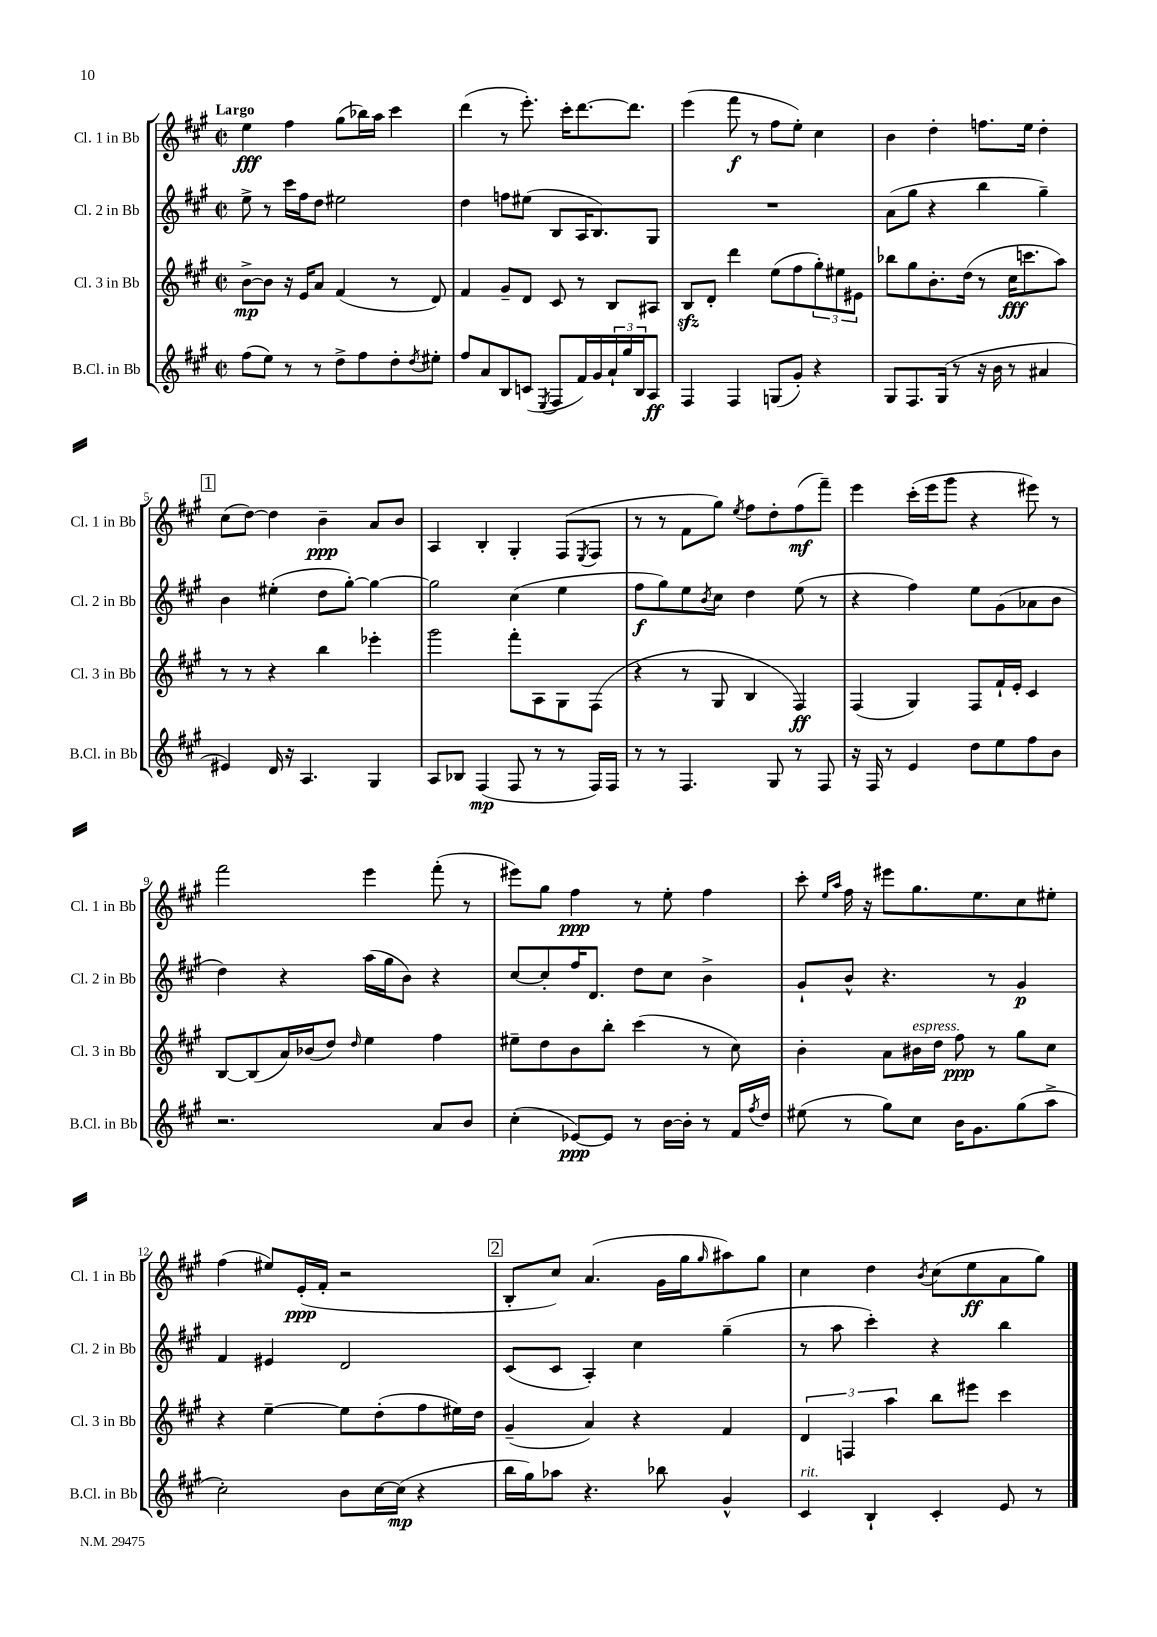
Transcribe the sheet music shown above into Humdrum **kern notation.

**kern	**dynam	**kern	**dynam	**kern	**dynam	**kern	**dynam
*part4	*part4	*part3	*part3	*part2	*part2	*part1	*part1
*staff4	*staff4	*staff3	*staff3	*staff2	*staff2	*staff1	*staff1
*I"B.Cl. in Bb	*	*I"Cl. 3 in Bb	*	*I"Cl. 2 in Bb	*	*I"Cl. 1 in Bb	*
*I'B.Cl. in Bb	*	*I'Cl. 3 in Bb	*	*I'Cl. 2 in Bb	*	*I'Cl. 1 in Bb	*
*clefG2	*	*clefG2	*	*clefG2	*	*clefG2	*
*k[f#c#g#]	*	*k[f#c#g#]	*	*k[f#c#g#]	*	*k[f#c#g#]	*
*M2/2	*	*M2/2	*	*M2/2	*	*M2/2	*
*met(c|)	*	*met(c|)	*	*met(c|)	*	*met(c|)	*
=1	=1	=1	=1	=1	=1	=1	=1
!	!	!	!	!	!	!LO:TX:a:B:t=Largo	!
(8ff#\L	.	[8b^\L	mp	8ee^\	.	4ee\	fff
8ee\J)	.	8b\J]	.	8r	.	.	.
8r	.	16r	.	16ccc#\LL	.	4ff#\	.
.	.	16e/KL	.	16ff#\J	.	.	.
8r	.	8a/J	.	8dd\J	.	.	.
8dd^\L	.	(4f#/	.	2ee#X\	.	(8gg#\L	.
8ff#\	.	.	.	.	.	16bb-X\L)	.
.	.	.	.	.	.	16aa\JJ	.
8dd'\	.	8r	.	.	.	4ccc#\	.
8qdd/	.	.	.	.	.	.	.
8ee#X'\J	.	8d/)	.	.	.	.	.
=2	=2	=2	=2	=2	=2	=2	=2
8ff#/L	.	4f#/	.	4dd\	.	(4ddd\	.
8a/	.	.	.	.	.	.	.
8B/	.	8g#~/L	.	8ffn\L	.	8r	.
(8cn/J	.	8d/J	.	(8ee#X\J	.	8.eee'\)	.
8qE/	.	.	.	.	.	.	.
8F#/L	.	8c#/	.	8B/L	.	.	.
.	.	.	.	.	.	16ccc#'\KL	.
16f#/L)	.	8r	.	16A/K	.	[8.ddd\	.
16g#/	.	.	.	8.B/)	.	.	.
24a`/	.	8B/L	.	.	.	.	.
24gg#/	.	.	.	.	.	.	.
.	.	.	.	.	.	8.ddd\J]	.
24B/J	.	.	.	.	.	.	.
8A/J	ff	8A#X/J	.	8G#/J	.	.	.
=3	=3	=3	=3	=3	=3	=3	=3
4F#/	.	8Bzz/L	.	1r	.	(4eee\	.
.	.	8d'/J	.	.	.	.	.
4F#/	.	4ddd\	.	.	.	8fff#\	f
.	.	.	.	.	.	8r	.
(8Gn/L	.	(8ee\L	.	.	.	8ff#\L	.
8g#'/J)	.	8ff#\	.	.	.	8ee'\J)	.
4r	.	12gg#'\)	.	.	.	4cc#\	.
.	.	12ee#X\	.	.	.	.	.
.	.	12e#X\J	.	.	.	.	.
=4	=4	=4	=4	=4	=4	=4	=4
8G#/L	.	8bb-X\L	.	(8a\L	.	4b\	.
8.F#/	.	8gg#\	.	8gg#\J	.	.	.
.	.	8.b'\	.	4r	.	4dd'\	.
(16G#/Jk	.	.	.	.	.	.	.
8r	.	.	.	.	.	.	.
.	.	(16dd\Jk	.	.	.	.	.
16r	.	8r	.	4bb\	.	8.ffn\L	.
16b\	.	.	.	.	.	.	.
8r	.	16cc#\KL	fff	.	.	.	.
.	.	8.cccn\	.	.	.	16ee\Jk	.
4a#X/	.	.	.	4gg#~\)	.	4dd'\	.
.	.	8aa\J)	.	.	.	.	.
!!LO:LB:g=z
!!LO:REH:place=s1:t=1
=5	=5	=5	=5	=5	=5	=5	=5
4e#X/)	.	8r	.	4b\	.	(8cc#\L	.
.	.	8r	.	.	.	[8dd\J)	.
16d/	.	4r	.	(4ee#X'\	.	4dd\]	.
16r	.	.	.	.	.	.	.
4.A/	.	.	.	.	.	.	.
.	.	4bb\	.	8dd\L	.	4b~\	ppp
.	.	.	.	[8gg#'\J)	.	.	.
4G#/	.	4eee-X'\	.	4gg#\_	.	8a/L	.
.	.	.	.	.	.	8b/J	.
=6	=6	=6	=6	=6	=6	=6	=6
8A/L	.	2ggg#\	.	2gg#\]	.	4A/	.
8B-X/J	.	.	.	.	.	.	.
(4F#/	mp	.	.	.	.	4B'/	.
8F#/	.	8fff#'\L	.	(4cc#\	.	4G#'/	.
8r	.	8A\	.	.	.	.	.
8r	.	8G#\	.	4ee\	.	(8F#/L	.
.	.	.	.	.	.	8qE/	.
16F#/LL)	.	(8F#\J	.	.	.	8F#/J	.
16F#/JJ	.	.	.	.	.	.	.
=7	=7	=7	=7	=7	=7	=7	=7
8r	.	4r	.	8ff#\L	f	8r	.
8r	.	.	.	8gg#\)	.	8r	.
4.F#/	.	8r	.	8ee\	.	8f#\L	.
.	.	.	.	8qb/	.	.	.
.	.	8G#/	.	8cc#\J	.	8gg#\J)	.
.	.	.	.	.	.	8qee/	.
.	.	4B/	.	4dd\	.	8ff#\L	.
8G#/	.	.	.	.	.	8dd'\	.
8r	.	4F#/)	ff	(8ee\	.	(8ff#\	mf
8F#/	.	.	.	8r	.	8fff#~\J)	.
=8	=8	=8	=8	=8	=8	=8	=8
16r	.	(4F#/	.	4r	.	4eee\	.
16F#/	.	.	.	.	.	.	.
8r	.	.	.	.	.	.	.
4e/	.	4G#/)	.	4ff#\)	.	(16ccc#'\LL	.
.	.	.	.	.	.	16eee\J	.
.	.	.	.	.	.	8ggg#\J	.
8dd\L	.	8F#/L	.	8ee\L	.	4r	.
8ee\	.	16f#`/L	.	(8g#\	.	.	.
.	.	16e'/JJ	.	.	.	.	.
8ff#\	.	4c#/	.	8a-X\	.	8eee#X\)	.
8b\J	.	.	.	8b\J	.	8r	.
!!LO:LB:g=z
=9	=9	=9	=9	=9	=9	=9	=9
2.r	.	[8B/L	.	4dd\)	.	2fff#\	.
.	.	(8B/]	.	.	.	.	.
.	.	16a/L)	.	4r	.	.	.
.	.	(16b-X/J	.	.	.	.	.
.	.	8dd/J)	.	.	.	.	.
.	.	16qqdd/	.	.	.	.	.
.	.	4ee\	.	(16aa\LL	.	4eee\	.
.	.	.	.	16gg#\J	.	.	.
.	.	.	.	8b\J)	.	.	.
8a/L	.	4ff#\	.	4r	.	(8fff#'\	.
8b/J	.	.	.	.	.	8r	.
=10	=10	=10	=10	=10	=10	=10	=10
(4cc#'\	.	8ee#X~\L	.	[8cc#/L	.	8eee#X\L)	.
.	.	8dd\	.	8cc#'/]	.	8gg#\J	.
[8e-X/L)	ppp	8b\	.	16ff#/K	.	4ff#\	ppp
.	.	.	.	8.d/J	.	.	.
8e-/J]	.	8bb'\J	.	.	.	.	.
8r	.	(4ccc#\	.	8dd\L	.	8r	.
[16b\LL	.	.	.	8cc#\J	.	8ee'\	.
16b'\JJ]	.	.	.	.	.	.	.
8r	.	8r	.	4b^\	.	4ff#\	.
16f#/LL	.	8cc#\)	.	.	.	.	.
8qff#/	.	.	.	.	.	.	.
16dd/JJ	.	.	.	.	.	.	.
=11	=11	=11	=11	=11	=11	=11	=11
(8ee#X\	.	4b'\	.	8g#`/L	.	8ccc#'\	.
.	.	.	.	.	.	16qqee/LL	.
.	.	.	.	.	.	16qqaa/JJ	.
8r	.	.	.	8b^^/J	.	16ff#\	.
.	.	.	.	.	.	16r	.
8gg#\L)	.	8a\L	.	4.r	.	8eee#X\L	.
!	!	!LO:TX:a:i:t=espress.	!	!	!	!	!
8cc#\J	.	16b#X\L	.	.	.	8.gg#\	.
.	.	16dd\JJ	.	.	.	.	.
16b\KL	.	8ff#\	ppp	.	.	.	.
8.g#\	.	.	.	.	.	8.ee\	.
.	.	8r	.	8r	.	.	.
(8gg#\	.	8gg#\L	.	4g#/	p	8cc#\	.
8aa^\J	.	8cc#\J	.	.	.	8ee#X'\J	.
!!LO:LB:g=z
=12	=12	=12	=12	=12	=12	=12	=12
2cc#'\)	.	4r	.	4f#/	.	(4ff#\	.
.	.	[4ee~\	.	4e#X/	.	8ee#X/L)	.
.	.	.	.	.	.	(16e'/L	ppp
.	.	.	.	.	.	16f#'/JJ	.
8b\L	.	8ee\L]	.	2d/	.	2r	.
[16cc#\L	.	(8dd'\	.	.	.	.	.
(16cc#\JJ]	mp	.	.	.	.	.	.
4r	.	8ff#\	.	.	.	.	.
.	.	16ee#X\L)	.	.	.	.	.
.	.	16dd\JJ	.	.	.	.	.
!!LO:REH:place=s1:t=2
=13	=13	=13	=13	=13	=13	=13	=13
16bb\LL	.	(4g#~/	.	(8c#/L	.	8B'/L	.
16gg#\J)	.	.	.	.	.	.	.
8aa-X\J	.	.	.	8c#/J	.	8cc#/J)	.
4.r	.	4a/)	.	4A'/)	.	(4.a/	.
.	.	4r	.	4cc#\	.	.	.
8bb-X\	.	.	.	.	.	16g#\LL	.
.	.	.	.	.	.	16gg#\J	.
.	.	.	.	.	.	16qqgg#/	.
4g#^^/	.	4f#/	.	(4gg#~\	.	8aa#X\)	.
.	.	.	.	.	.	8gg#\J	.
=14	=14	=14	=14	=14	=14	=14	=14
!LO:TX:a:i:t=rit.	!	!	!	!	!	!	!
4c#/	.	6d/	.	8r	.	4cc#\	.
.	.	.	.	8aa\	.	.	.
.	.	6Fn/	.	.	.	.	.
4B`/	.	.	.	4ccc#'\)	.	4dd\	.
.	.	6aa\	.	.	.	.	.
.	.	.	.	.	.	8qb/	.
4c#'/	.	8bb\L	.	4r	.	(8cc#\L	.
.	.	8eee#X\J	.	.	.	8ee\	ff
8e/	.	4ccc#\	.	4bb\	.	8a\	.
8r	.	.	.	.	.	8gg#\J)	.
==	==	==	==	==	==	==	==
*-	*-	*-	*-	*-	*-	*-	*-
